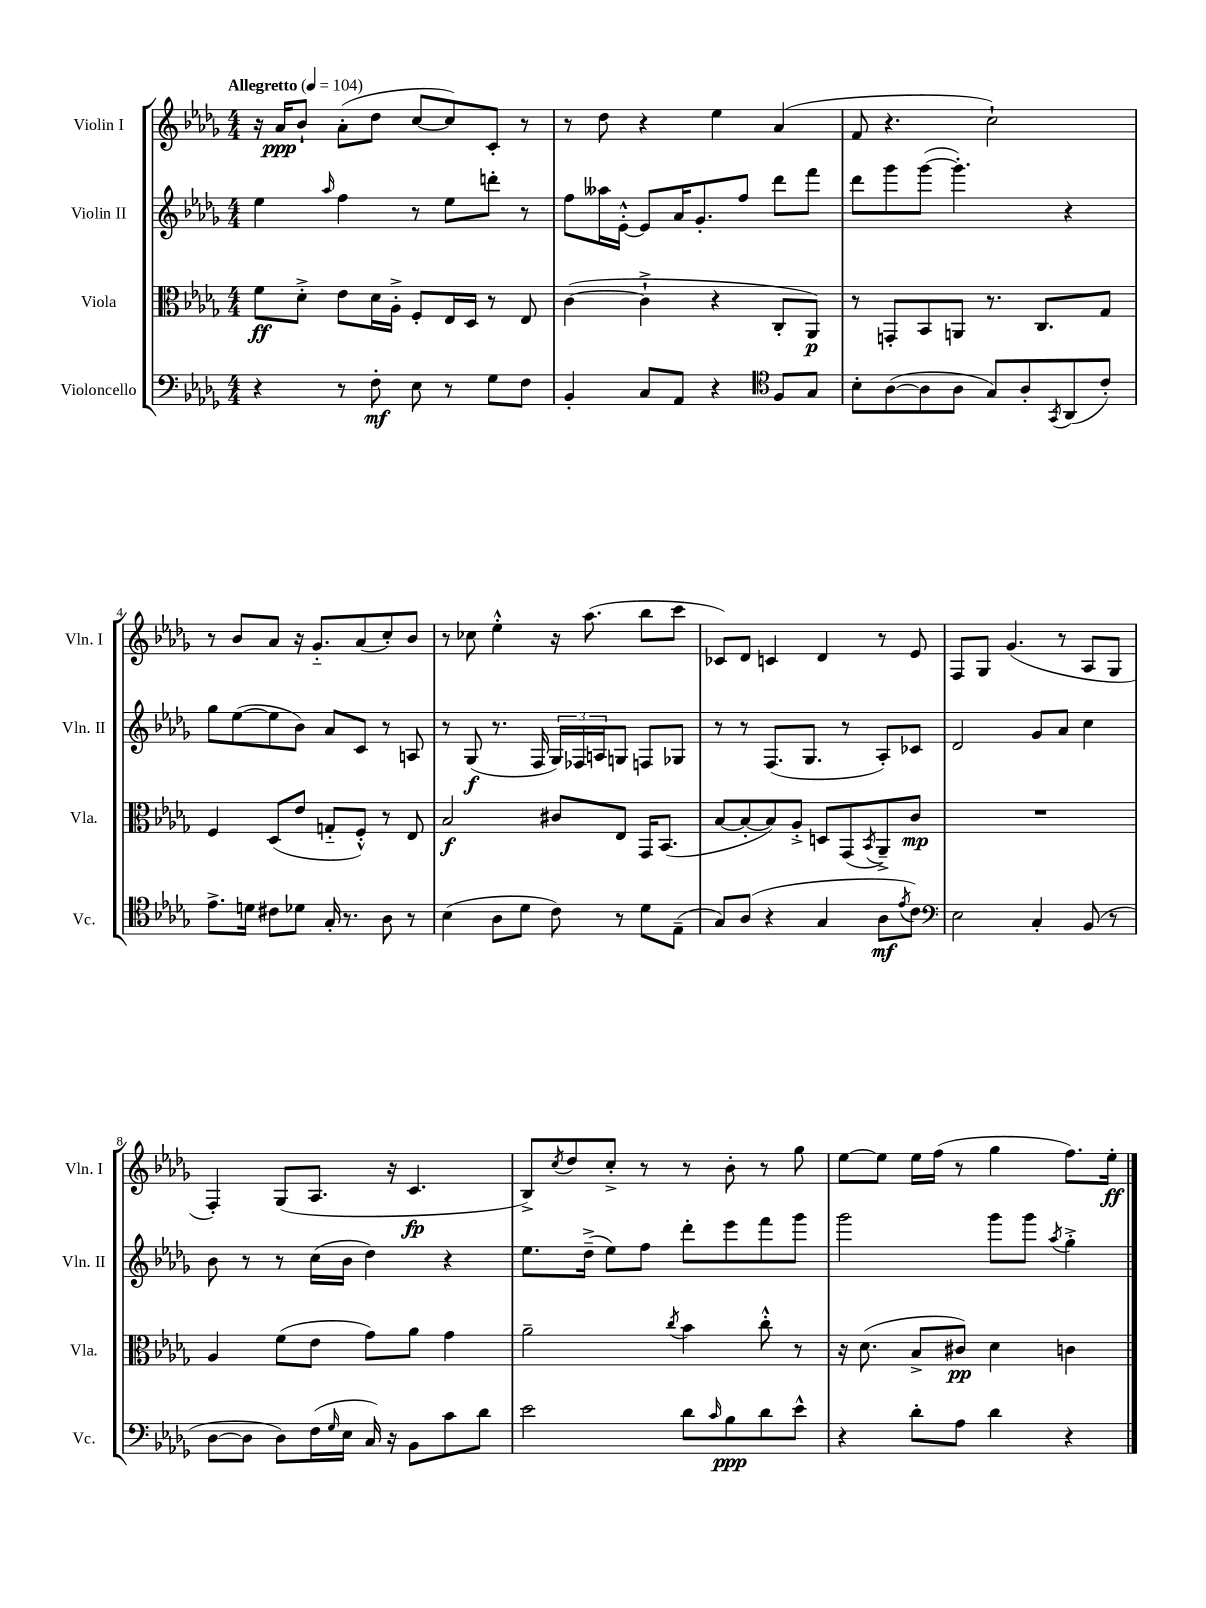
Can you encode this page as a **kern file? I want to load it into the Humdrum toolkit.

**kern	**kern	**kern	**kern
*staff4	*staff3	*staff2	*staff1
*clefF4	*clefC3	*clefG2	*clefG2
*k[b-e-a-d-g-]	*k[b-e-a-d-g-]	*k[b-e-a-d-g-]	*k[b-e-a-d-g-]
*M4/4	*M4/4	*M4/4	*M4/4
*MM104	*MM104	*MM104	*MM104
4r	8f	4ee-	16r
.	.	.	16a-
.	8d-'^	.	8b-`
.	.	16qqaa-	.
8r	8e-	4ff	(8a-'
8F'	16d-	.	8dd-
.	16A-'^	.	.
8E-	8F'	8r	[8cc
8r	16E-	8ee-	8cc])
.	16D-	.	.
8G-	8r	8ddd'	8c'
8F	8E-	8r	8r
=	=	=	=
4BB-'	([4c	8ff	8r
.	.	16aa--	8dd-
.	.	[16e-'^^	.
8C	4c`^]	8e-]	4r
8AA-	.	16a-	.
.	.	8.g-'	.
4r	4r	.	4ee-
.	.	8ff	.
*clefC4	*	*	*
8F	8C'	8ddd-	(4a-
8G-	8AA-)	8fff	.
=	=	=	=
8B-'	8r	8ddd-	8f
([8A-	8GG'	8ggg-	4.r
8A-]	8BB-	([8ggg-	.
8A-	8AA	4.ggg-'])	.
8G-)	8.r	.	2cc`)
8A-'	.	.	.
.	8.C	.	.
8qGG-	.	.	.
(8AA-	.	4r	.
8c')	8G-	.	.
=	=	=	=
8.e-^	4F	8gg-	8r
.	.	([8ee-	8b-
16d	.	.	.
8c#	(8D-	8ee-]	8a-
8d-	8e-	8b-)	16r
.	.	.	8.g-'~
16G-'	8G'~	8a-	.
8.r	.	.	.
.	8F'^^)	8c	(8a-
8A-	8r	8r	8cc')
8r	8E-	8A	8b-
=	=	=	=
(4B-	2B-	8r	8r
.	.	(8G-	8cc-
8A-	.	8.r	4ee-'^^
8d-	.	.	.
.	.	16F	.
8c)	8c#	24G-)	16r
.	.	24F-	.
.	.	.	(8.aa-
.	.	24A	.
8r	8E-	8G	.
8d-	16GG-	8F	8bb-
.	(8.BB-	.	.
(8E-~	.	8G-	8ccc
=	=	=	=
8G-)	[8B-	8r	8c-)
(8A-	8B-'_	8r	8d-
4r	8B-])	(8.F	4c
.	8A-'^	.	.
.	.	8.G-	.
4G-	8D	.	4d-
.	(8GG-	8r	.
.	8qBB-	.	.
8A-	8AA-~^)	8A-')	8r
8qe-	.	.	.
8c)	8c	8c-	8e-
=	=	=	=
*clefF4	*	*	*
2E-	1r	2d-	8F
.	.	.	8G-
.	.	.	(4.g-
4C'	.	8g-	.
.	.	8a-	8r
(8BB-	.	4cc	8A-
8r	.	.	8G-
=	=	=	=
[8D-	4A-	8b-	4F')
8D-]	.	8r	.
8D-)	(8f	8r	(8G-
(16F	8e-	(16cc	8.A-
16qqG-	.	.	.
16E-	.	16b-	.
16C)	8g-)	4dd-)	.
16r	.	.	16r
8BB-	8a-	.	4.c
8c	4g-	4r	.
8d-	.	.	.
=	=	=	=
2e-	2a-~	8.ee-	8B-^)
.	.	.	8qcc
.	.	.	8dd-
.	.	(16dd-~^	.
.	.	8ee-)	8cc'^
.	.	8ff	8r
.	8qcc	.	.
8d-	4b-	8ddd-'	8r
16qqc	.	.	.
8B-	.	8eee-	8b-'
8d-	8cc'^^	8fff	8r
8e-^^	8r	8ggg-	8gg-
=	=	=	=
4r	16r	2ggg-	[8ee-
.	(8.d-	.	.
.	.	.	8ee-]
8d-'	8B-^	.	16ee-
.	.	.	(16ff
8A-	8c#)	.	8r
4d-	4d-	8ggg-	4gg-
.	.	8ggg-	.
.	.	8qaa-	.
4r	4c	4gg-'^	8.ff)
.	.	.	16ee-'
==	==	==	==
*-	*-	*-	*-
